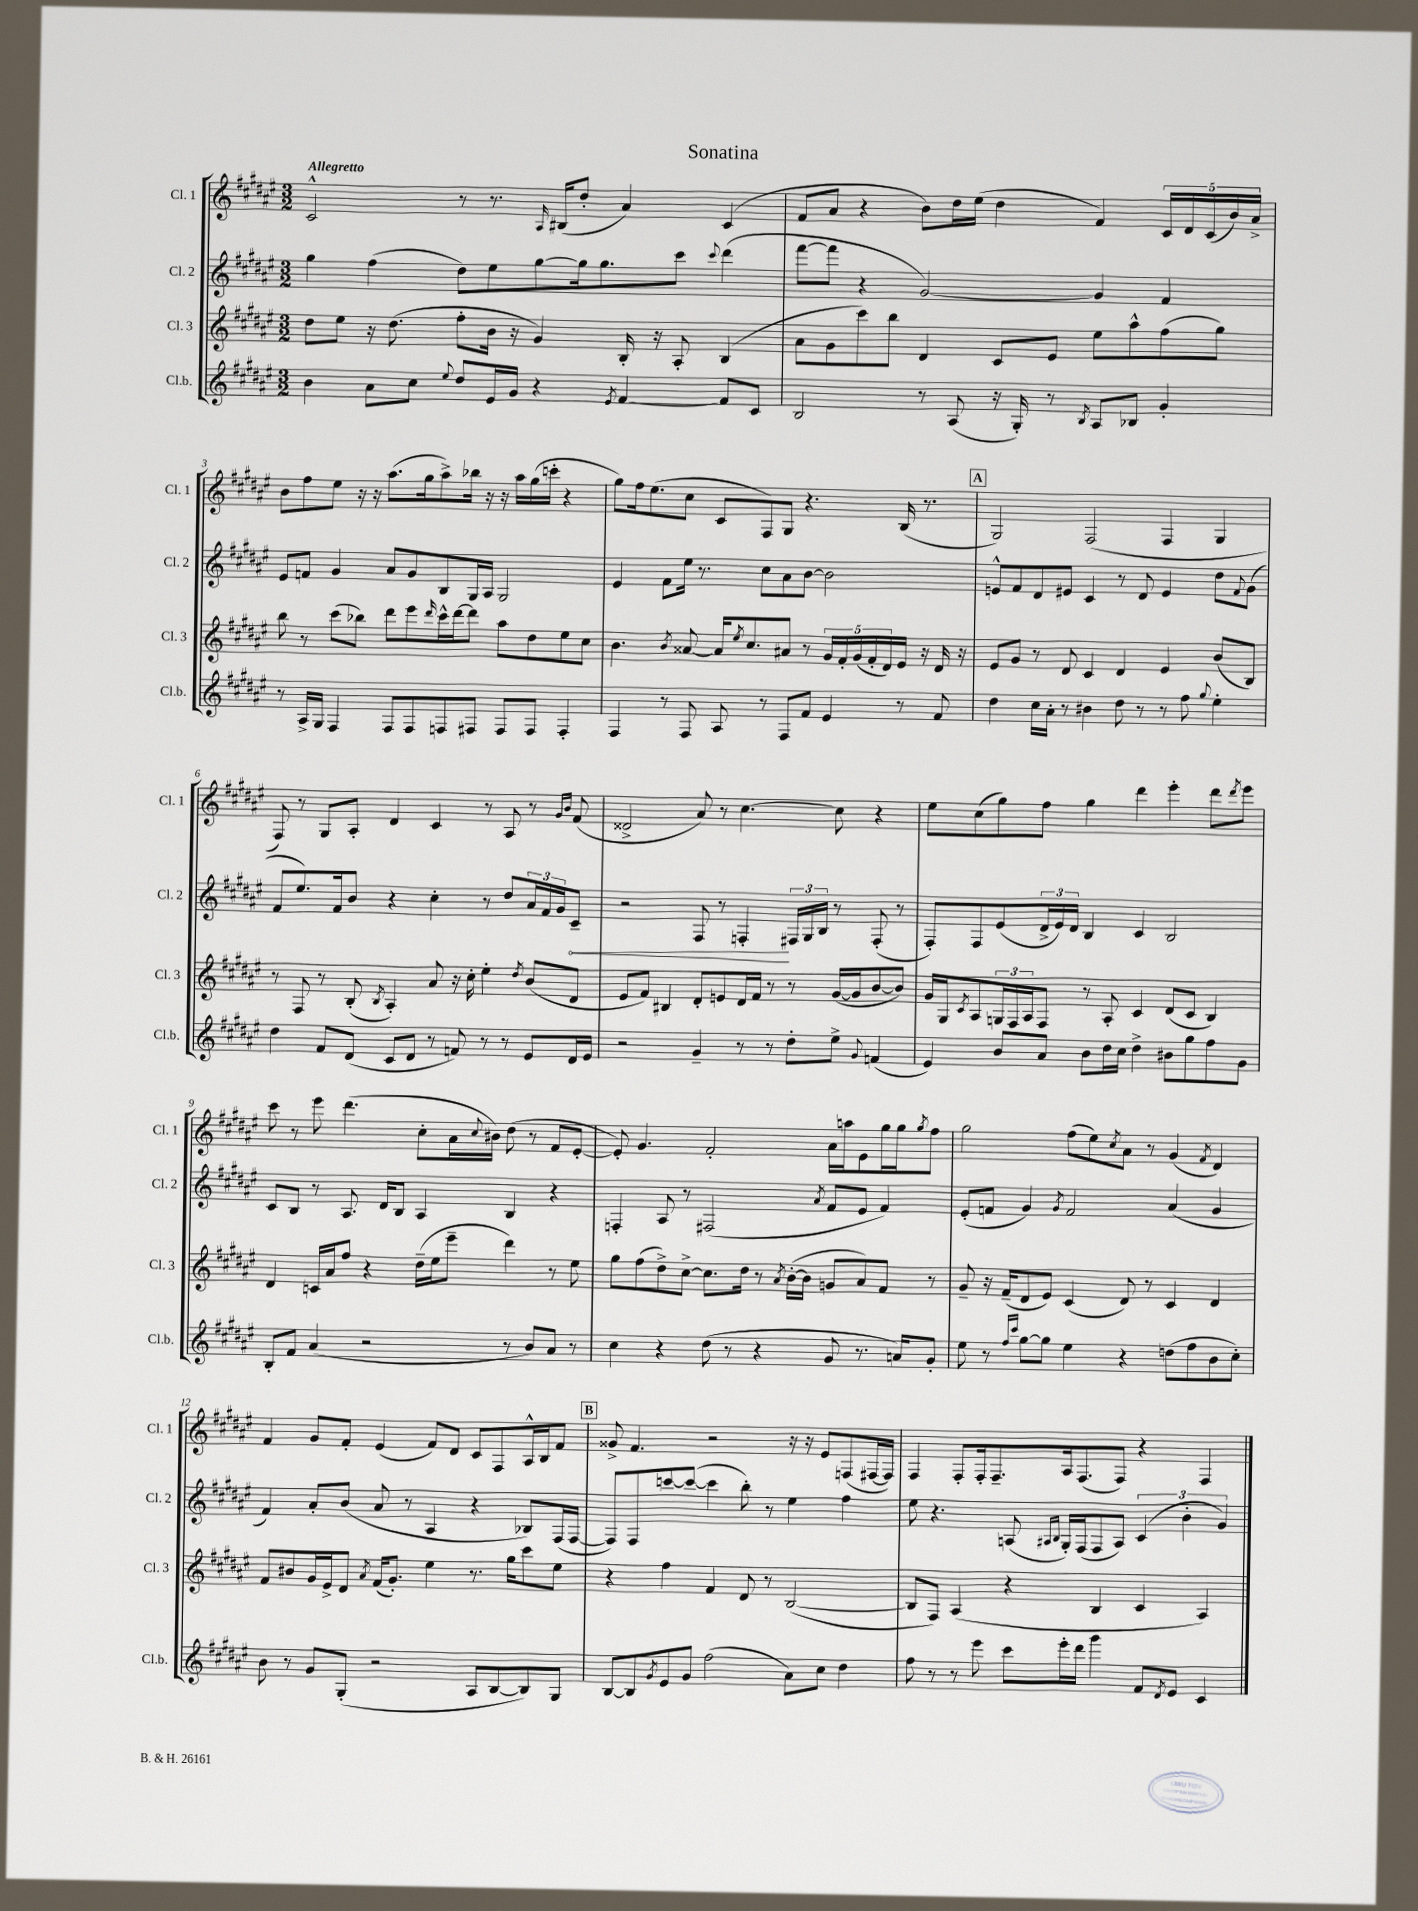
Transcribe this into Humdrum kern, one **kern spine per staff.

**kern	**kern	**kern	**dynam	**kern
*part4	*part3	*part2	*part2	*part1
*staff4	*staff3	*staff2	*staff2	*staff1
*I"Cl.b.	*I"Cl. 3	*I"Cl. 2	*	*I"Cl. 1
*I'Cl.b.	*I'Cl. 3	*I'Cl. 2	*	*I'Cl. 1
*clefG2	*clefG2	*clefG2	*	*clefG2
*k[f#c#g#d#a#e#]	*k[f#c#g#d#a#e#]	*k[f#c#g#d#a#e#]	*	*k[f#c#g#d#a#e#]
*M3/2	*M3/2	*M3/2	*	*M3/2
=1	=1	=1	=1	=1
!	!	!	!	!LO:TX:a:B:t=Allegretto
4b\	8dd#\L	4gg#\	.	2c#^^/
.	8ee#\J	.	.	.
8a#\L	16r	(4ff#\	.	.
.	(8.dd#\	.	.	.
8cc#\J	.	.	.	.
8qqee#/	.	.	.	.
8dd#/L	8ff#'\L	8dd#\L)	.	8r
16e#/L	16b\Jk	8ee#\	.	8.r
16g#/JJ	16r	.	.	.
4r	4g#/)	[8gg#\	.	.
.	.	.	.	16qqA#/
.	.	.	.	(16B#X/KL
.	.	16gg#\k]	.	8dd#'/J
.	.	8.gg#\	.	.
8qe#/	.	.	.	.
[4f#/	16B'/	.	.	4a#/)
.	16r	.	.	.
.	8A#'/	8ccc#\J	.	.
.	.	8qqccc#/	.	.
8f#/L]	(4B/	(4ddd#\	.	(4c#/
8c#/J	.	.	.	.
=2	=2	=2	=2	=2
2B/	8a#\L	[8fff#\L	.	8f#/L
.	8g#\	8fff#\J]	.	8a#/J
.	8ccc#\)	4r	.	4r
.	8bb\J	.	.	.
8r	4d#/	[2g#/)	.	8b\L)
(8A#/	.	.	.	16dd#\L
.	.	.	.	(16ee#\JJ
16r	8c#/L	.	.	4dd#\
16G#'/)	.	.	.	.
8r	8e#/J	.	.	.
8qB/	.	.	.	.
8A#/L	8ee#\L	4g#/]	.	4f#/)
8B-X/J	8aa#^^\	.	.	.
4g#'/	(8ff#\	4f#/	.	20c#/LL
.	.	.	.	20d#/
.	.	.	.	(20c#/
.	8gg#\J)	.	.	.
.	.	.	.	20b/)
.	.	.	.	20a#^/JJ
!!LO:LB:g=z
=3	=3	=3	=3	=3
8r	8bb\	8e#/L	.	8b\L
16A#^/LL	8r	8fn/J	.	8ff#\
16G#/JJ	.	.	.	.
4F#/	(8ccc#\L	4g#/	.	8ee#\J
.	8bb-X\J)	.	.	16r
.	.	.	.	16r
8F#/L	8ddd#\L	8a#/L	.	(8.aa#\L
8F#/	8eee#\	8g#/	.	.
.	.	.	.	16gg#\k
.	16qqddd#/	.	.	.
8Fn/	16ccc#^^\L	8B/	.	8aa#^\)
.	[16ddd#\J	.	.	.
8F#X/J	8ddd#\J]	16G#/L	.	16bb-X\Jk
.	.	16A#/JJ	.	16r
8F#/L	8aa#\L	2G#/	.	16r
.	.	.	.	16aa#\LL
8F#/J	8dd#\	.	.	(16gg#\
.	.	.	.	16cccn'\JJ
4F#'/	8ee#\	.	.	4r
.	8cc#\J	.	.	.
=4	=4	=4	=4	=4
4F#/	4.b\	4e#/	.	8gg#\L)
.	.	.	.	16ff#\k
.	.	.	.	(8.ee#\
8r	.	8f#\L	.	.
.	8qb/	.	.	.
8F#/	[8a##X/	16ee#\Jk	.	8cc#\J
.	.	8.r	.	.
8A#/	16a##/KL]	.	.	8c#/L
.	8qee#/	.	.	.
.	8.cc#/	.	.	.
8r	.	8cc#\L	.	8F#/)
8F#/L	8a#X/J	8a#\	.	8G#/J
8f#/J	8r	[8b\J	.	4.r
4e#/	20g#/LL	2b\]	.	.
.	20f#'/	.	.	.
.	(20g#/	.	.	.
.	20f#'/	.	.	.
.	20d#/)	.	.	.
8r	16e#/JJ	.	.	(16B/
.	16r	.	.	8.r
8f#/	16d#/	.	.	.
.	16r	.	.	.
!!LO:REH:place=s1:t=A
=5	=5	=5	=5	=5
4dd#\	8e#/L	8en^^/L	.	2G#/)
.	8g#/J	8f#/	.	.
16cc#\LL	8r	8d#/	.	.
16a#'\JJ	.	.	.	.
8r	8d#/	8e#X/J	.	.
4b#X\	4c#/	4c#/	.	(2F#/
8dd#\	4d#/	8r	.	.
8r	.	8d#/	.	.
8r	4e#/	4e#/	.	4F#/
8ff#\	.	.	.	.
8qqgg#/	.	.	.	.
4ee#'\	(8b/L	8dd#\L	.	4G#/
.	.	8qqf#/	.	.
.	8B/J)	(8g#\J	.	.
!!LO:LB:g=z
=6	=6	=6	=6	=6
4dd#\	8r	8f#/L	.	8F#/)
.	8F#/	8.ee#/)	.	8r
8f#/L	8r	.	.	8G#/L
.	.	16f#/k	.	.
(8d#/J	(8B'/	8b/J	.	8A#'/J
.	8qB/	.	.	.
8c#/L	4A#'/)	4r	.	4d#/
8d#/J	.	.	.	.
8r	8a#/	4cc#'\	.	4c#/
8fn/)	16r	.	.	.
.	16cc#'\	.	.	.
8r	4ee#'\	8r	.	8r
8r	.	8dd#/L	.	8A#/
.	8qdd#/	.	.	.
8e#/L	(8b/L	24a#/L	.	8r
.	.	24f#/	.	.
.	.	24g#/J	.	.
.	.	.	.	16qqg#/LL
.	.	.	.	16qqb/JJ
!	!	!	!LO:HP:b	!
16d#/L	8d#/J	8c#~/J	<	(8f#/
16e#/JJ	.	.	.	.
=7	=7	=7	=7	=7
2r	8e#/L	2r	.	2d##X^/
.	8f#/J)	.	.	.
.	4B#X/	.	.	.
4g#~/	8d#'/L	8F#/	.	8a#/)
.	8en/	8r	.	8r
8r	16d#/L	4Fn'/	.	[4.cc#\
.	16f#/JJ	.	.	.
8r	8r	.	.	.
8dd#'\L	8r	24F#X/LL	[	.
.	.	24G#/	.	.
.	.	24B/JJ	.	.
8ee#^\J	([16g#/LL	8r	.	8cc#\]
.	16g#/J]	.	.	.
8qqg#/	.	.	.	.
(4fn/	[8b/	(8F#'/	.	4r
.	8b/J])	8r	.	.
=8	=8	=8	=8	=8
4e#/)	16g#/LL	8F#'/L)	.	8ee#\L
.	16G#/J	.	.	.
.	8qc#/	.	.	.
.	8A#/	8F#/	.	(8cc#\
8b/L	24Gn/L	(8e#/	.	8gg#\)
.	24F#/	.	.	.
.	24A#/J	.	.	.
8a#/J	8F#/J	24d#^/L	.	8ff#\J
.	.	24e#/)	.	.
.	.	24d#/JJ	.	.
8b\L	8r	4B/	.	4gg#\
16dd#\L	8A#'/	.	.	.
16cc#\JJ	.	.	.	.
4dd#^\	4c#/	4c#/	.	4ddd#\
8b#X\L	(8d#/L	2B/	.	4eee#'\
8gg#\	8c#/J	.	.	.
8ff#\	4B/)	.	.	8ddd#\L
.	.	.	.	8qddd#/
8g#\J	.	.	.	8eee#\J
!!LO:LB:g=z
=9	=9	=9	=9	=9
8B'/L	4d#/	8c#/L	.	8ccc#\
8f#/J	.	8B/J	.	8r
(4a#/	16cn/LL	8r	.	8eee#\
.	16a#/J	.	.	.
.	8ff#/J	8.A#/	.	(4.ddd#\
2r	4r	.	.	.
.	.	16d#/KL	.	.
.	.	8B/J	.	.
.	(16dd#~\LL	4A#/	.	8cc#'\L
.	16ee#\J	.	.	.
.	8eee#~\J	.	.	16a#\L
.	.	.	.	8qqcc#/
.	.	.	.	16b#X\JJ)
8r	4ddd#\)	4B/	.	(8dd#\
8b/L)	.	.	.	8r
8a#/J	8r	4r	.	8f#/L
8r	8ee#\	.	.	[8e#'/J
=10	=10	=10	=10	=10
4cc#\	8gg#\L	4Fn'/	.	8e#'/])
.	(8ff#\	.	.	4.g#/
4r	8dd#^\)	8A#/	.	.
.	[8cc#^\J	8r	.	.
(8dd#\	8.cc#\L]	(2F#X/	.	2f#'/
8r	.	.	.	.
.	16dd#\Jk	.	.	.
4r	8r	.	.	.
.	8qa#/	.	.	.
.	([16b'\LL	.	.	.
.	16b\JJ]	.	.	.
.	.	8qa#/	.	.
8g#/	8gn/L	8f#/L	.	16a#\LL
.	.	.	.	16aan\J
8.r	8a#/)	8e#/J	.	8e#\
.	8f#/J	4f#/)	.	16gg#\L
16an/KL)	.	.	.	16gg#\J
.	.	.	.	8qgg#/
8g#'/J	8r	.	.	8ff#\J
=11	=11	=11	=11	=11
8ee#\	8g#~/	(8e#'/L	.	2gg#\
8r	16r	8fn/J	.	.
.	(16f#~/KL	.	.	.
16qqff#/LL	.	.	.	.
16qqccc#/JJ	.	.	.	.
[8gg#\L	8d#/	4g#/)	.	.
8gg#\J]	8e#/J)	.	.	.
.	.	8qg#/	.	.
4ee#\	(4c#/	2f/	.	(8ff#\L
.	.	.	.	8ee#\)
.	.	.	.	8qcc#/
4r	8d#/)	.	.	8a#\J
.	8r	.	.	8r
(8ddn\L	4c#/	(4a#/	.	(4g#/
8ff#\	.	.	.	.
.	.	.	.	8qf#/
8b\	4d#/	4g#/	.	4d#/)
8cc#'\J)	.	.	.	.
!!LO:LB:g=z
=12	=12	=12	=12	=12
8b\	8f#/L	4f#/)	.	4f#/
8r	8b#X/	.	.	.
8g#/L	16g#/L	8a#'/L	.	8g#/L
.	16e#^/J	.	.	.
(8G#'/J	8d#/J	(8b/J	.	8f#'/J
.	8qa#/	.	.	.
2r	(16f#/KL	8a#/	.	(4e#/
.	8.g#'/J)	.	.	.
.	.	8r	.	.
.	4ee#\	4A#/	.	8f#/L)
.	.	.	.	8d#/J
8A#/L	8.r	4r	.	8c#/L
[8B/	.	.	.	8F#/
.	16gg#\KL	.	.	.
8B/])	8ccc#\	8B-X/L)	.	16A#^^/L
.	.	.	.	16B/J
8G#/J	8ee#\J	(16F#/L	.	8f#/J
.	.	[16F#/JJ	.	.
!!LO:REH:place=s1:t=B
=13	=13	=13	=13	=13
[8B/L	4r	8F#/L])	.	8g##X^/
8B/]	.	8F#/	.	4.f#/
8qg#/	.	.	.	.
8e#/	4ff#\	[8cccn/	.	.
8g#/J	.	(8ccc/J_	.	.
(2ff#\	4f#/	4ccc\]	.	2r
.	8d#/	8bb'\)	.	.
.	8r	8r	.	.
8a#\L)	([2B/	4ee#\	.	16r
.	.	.	.	16r
8cc#\J	.	.	.	8e#/L
4dd#\	.	4ff#\	.	(8Fn/
.	.	.	.	[16F#X/L
.	.	.	.	16F#/JJ])
=14	=14	=14	=14	=14
8ff#\	8B/L]	8ee#\	.	4F#/
8r	8F#/J)	4.r	.	.
8r	(4A#/	.	.	8F#'/L
8eee#\	.	.	.	16F#'/k
.	.	.	.	8.F#~/
8ccc#\L	4r	(8An/	.	.
.	.	16qqA#X/LL	.	.
.	.	16qqB/JJ	.	.
16eee#'\L	.	16G#'/LL)	.	16A#/k
16ddd#\JJ	.	(16F#/J	.	(8.F#/
4ggg#\	4B/	8F#/	.	.
.	.	8A#/J)	.	8F#/J)
8f#/L	4c#/	(6c#/	.	4r
8qd#/	.	.	.	.
8e#/J	.	.	.	.
.	.	6b'\	.	.
4c#/	4A#/)	.	.	4F#/
.	.	6g#/)	.	.
==	==	==	==	==
*-	*-	*-	*-	*-
